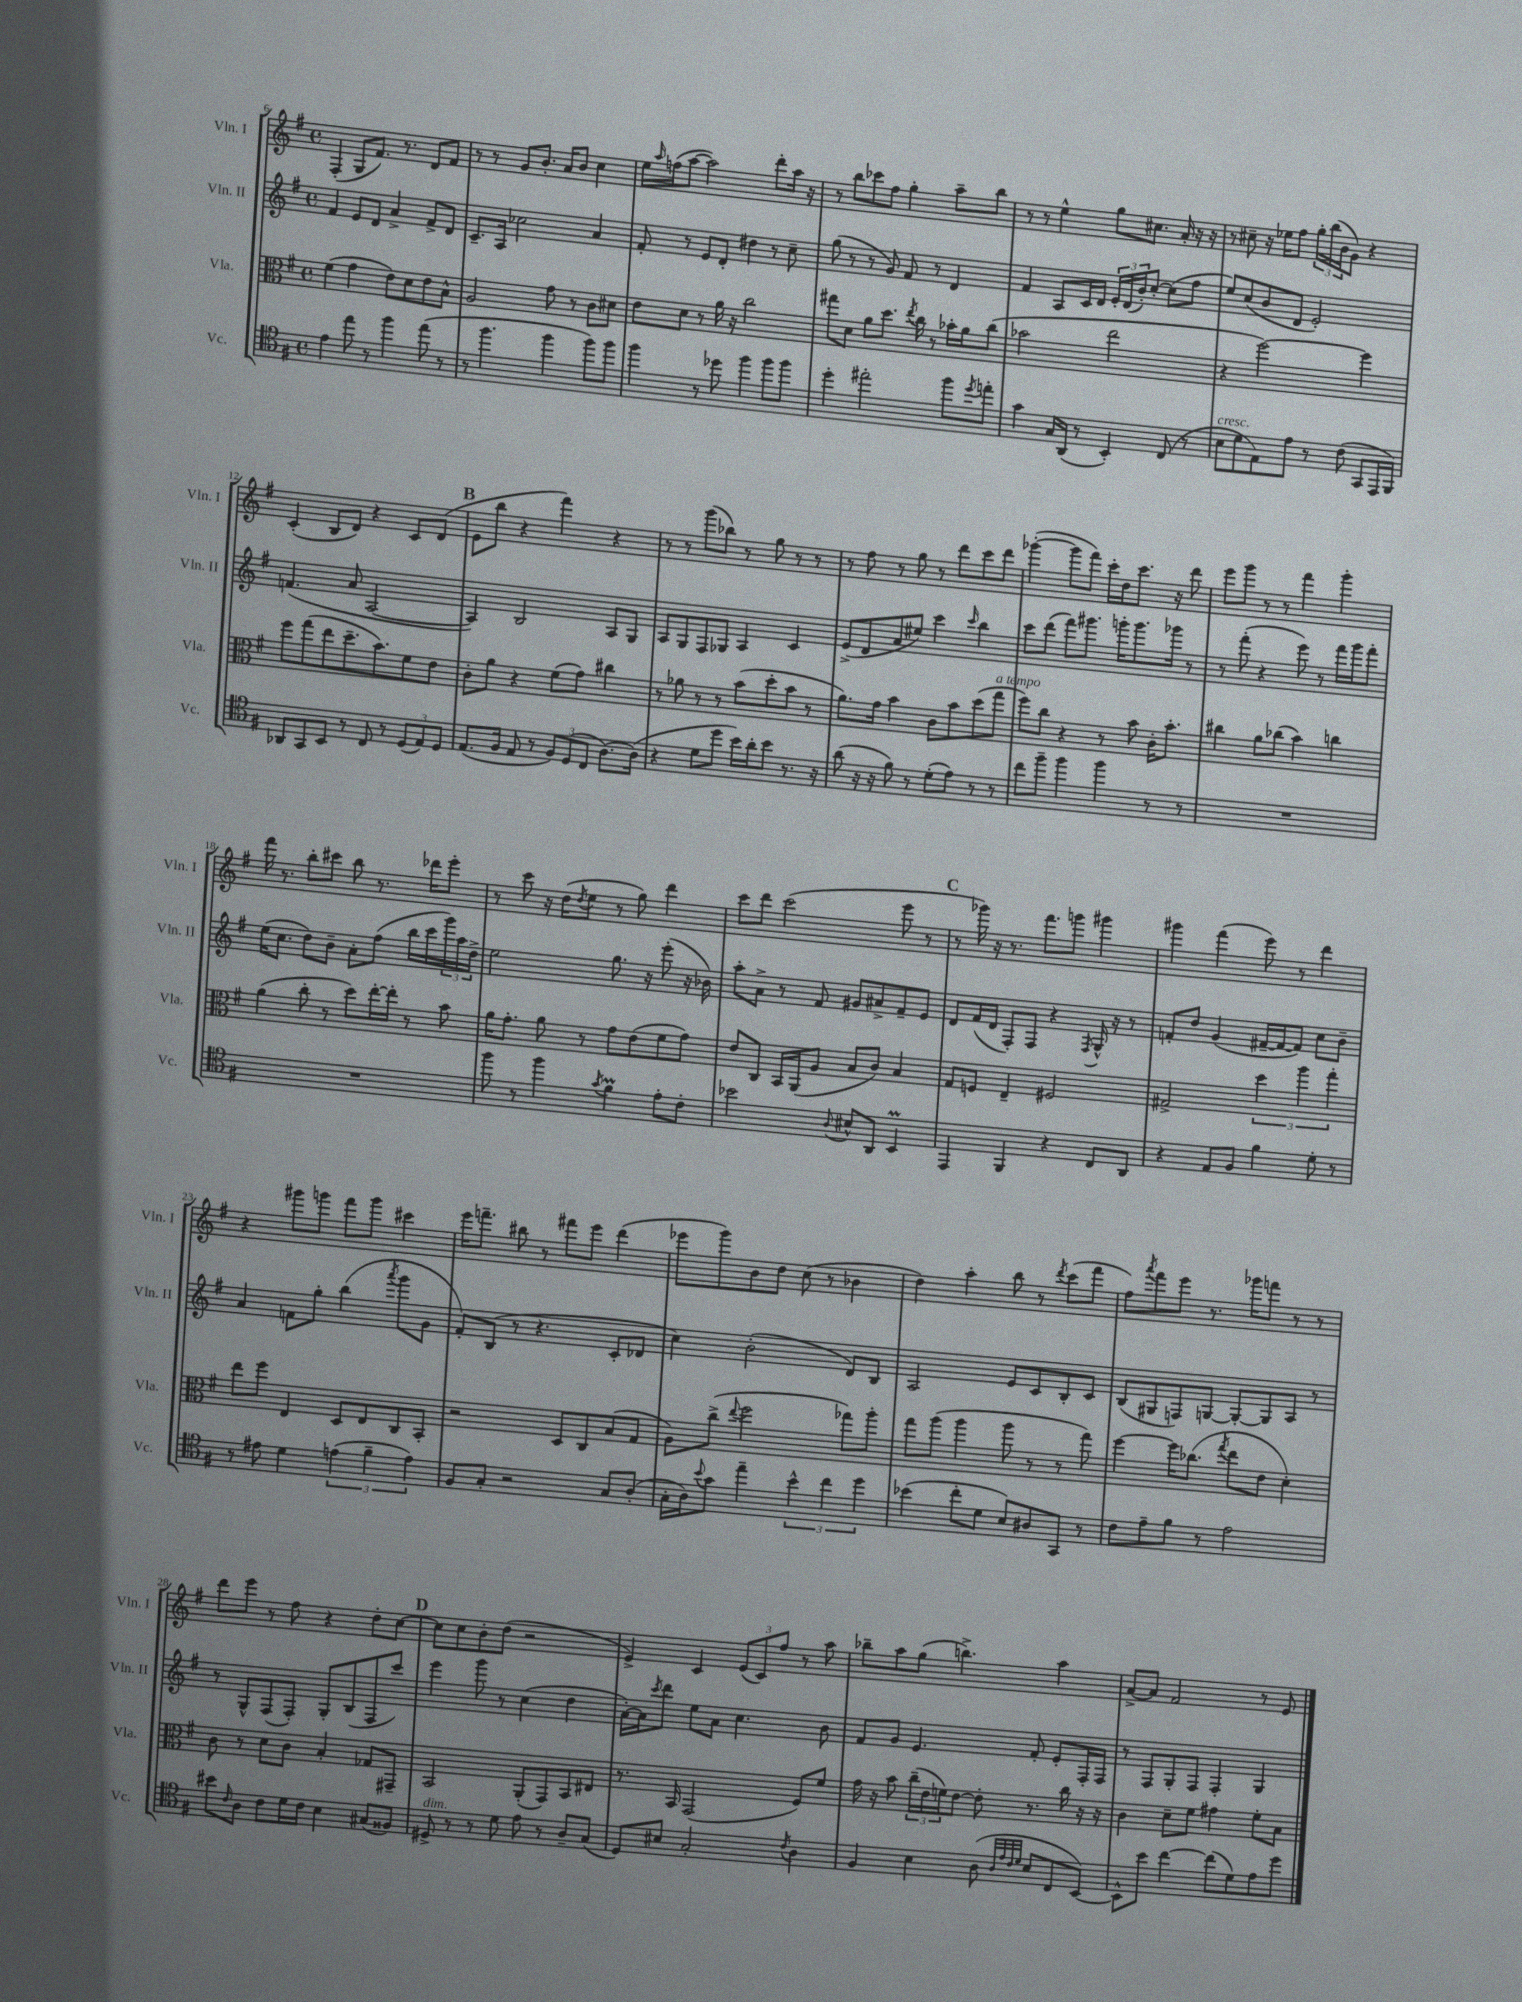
<<
\new StaffGroup <<
\new Staff = "s0" \with { instrumentName = "Vln. I" shortInstrumentName = "Vln. I" } {
    \clef treble \key g \major \defaultTimeSignature \time 4/4
    fis4-.( g8 fis'8.) r8. d'8 fis'8 |
    r8 r8 g'8 b'8.-. a'16 b'8 c''4 |
    e''16 \grace { a''16 } f''16( a''8~ a''2) d'''8-. a''16 r16 |
    r8 b''8 ces'''8 fis''8 g''4-. a''8-- b''8 |
    r8 r8 e''4-^ g''8 cis''8. a'16-. r16 r16 |
    r8 cis''8-- r16 ees''16 fis''8 \tuplet 3/2 { g''16-. b''16( b'16 } g'8) r4 |
    c'4-.( b8 d'8) r4 c'8 d'8( |
    \mark \markup { \bold "B" } e'8 b''8 r4 fis'''4) r4 |
    r8 r8 g'''8( bes''8) r8 g''8 r8 r8 |
    r8 fis''8 r8 g''8 r8 d'''8 c'''8 d'''8 |
    ges'''4~-.( ges'''8 fis'''8) c'''16-. d''16 c'''8. r16 d'''8 |
    e'''8 g'''8 r8 r8 fis'''4 g'''4-. |
    fis'''16 r8. b''8-. cis'''8 b''8 r8. des'''16 e'''8-. |
    r8 c'''8 r16 d''16( \acciaccatura { d''8 } e''8 r8 g''8) d'''4 |
    c'''8 d'''8 c'''2( e'''8 r8 |
    \mark \markup { \bold "C" } r8 ges'''16) r16 r8. fis'''8. g'''8 gis'''4 |
    gis'''4 fis'''4( e'''8) r8 d'''4 |
    r4 gis'''8 g'''8 fis'''8 g'''8 cis'''4 |
    e'''16 f'''8.-- bis''8 r8 fis'''8 e'''8 d'''4( |
    ees'''8 g'''8) b'8 d''8 c''8( r8 bes'4 |
    d''4) a''4-. b''8 r8 \acciaccatura { d'''8 } c'''8( fis'''8 |
    fis''8) \acciaccatura { a'''8 } fis'''8 e'''8 r8. ges'''16 f'''8 r8 r8 |
    d'''8 e'''8 r8 fis''8 r4 d''8-. c''8~ |
    \mark \markup { \bold "D" } c''8 c''8 b'8-. d''8( r2 |
    e'4->) c'4 \tuplet 3/2 { e'8( c'8) fis''8 } r8 a''8 |
    bes''8-- a''8 g''8( b''4.->) a''4 |
    a'8~-> a'8 fis'2 r8 e'8 \bar "|." |
}
\new Staff = "s1" \with { instrumentName = "Vln. II" shortInstrumentName = "Vln. II" } {
    \clef treble \key g \major \defaultTimeSignature \time 4/4
    fis'4 e'8 d'8 a'4-> fis'8-> d'8 |
    c'8.-- a16 ces''2 a'4 |
    fis'8-. r8 e'8 d'8-. dis''4 r8 c''8-- |
    g''8( r8 r8 g'8) fis'8 r8 d'4 |
    fis'4 a8 c'16 d'16 \tuplet 3/2 { e'16-. d'16( b'16-.) } c''8~-. c''8( fis''8 |
    e''8) c''8( b'8 d'8 e'2-.) |
    f'4.( a'8 a2~ |
    \mark \markup { \bold "B" } a4) b2 a8 g8 |
    a8 g8 fis8 ges8 a4 c'4 |
    e'8->( d'8 a'8 eis''8) c'''4 \grace { c'''16 } b''4 |
    c'''8 d'''8( fis'''8) gis'''8. g'''16-. g'''8. ges'''16 r8 |
    r8 fis'''8-.( r4 e'''8) r8 fis'''16 g'''16 fis'''8-. |
    e''16( c''8. d''8) b'8-- a'8-. fis''8( b''16 c'''16 \tuplet 3/2 { g'''16) a''16 d''16-> } |
    e''2 g''8. r16 e'''8-.( r16 bes'16) |
    a''8-. a'8-> r8 fis'8 gis'8 ais'8-> fis'8-- e'8 |
    \mark \markup { \bold "C" } d'8 fis'16( d'16 fis8-.) fis8 r4 \acciaccatura { fis8 } g16-^ r16 r8 |
    f'8-. d''8 g'4( fis'16~-- fis'16~ fis'8) c''8 b'8-- |
    a'4 f'8 g''8-. b''4( \acciaccatura { a'''8 } g'''8 g'8 |
    fis'8-.) b8( r8 r4. c'8-. des'8 |
    c''4) b'2-.( d'8) b8 |
    a2 e'8 c'8 b8-. c'8 |
    b8( gis8 f8) g8~ g8~-. g8 a8 r8 |
    r8 g8-^ fis8( fis8-.) g8-. b8( fis8 c'''8) |
    \mark \markup { \bold "D" } e'''4 g'''8 r8 c''4( d''4 |
    a'16~-.) a'16 \acciaccatura { c'''8 } d'''8 e''8 a'8 c''4. b'8 |
    fis'8 g'8 e'4. fis'8-. e'8-. fis16-. fis16 |
    r8 fis8 g8-. fis8 fis4-. g4 \bar "|." |
}
\new Staff = "s2" \with { instrumentName = "Vla." shortInstrumentName = "Vla." } {
    \clef alto \key g \major \defaultTimeSignature \time 4/4
    fis'4( g'4 e'8) d'8 e'8 b8-^ |
    a2 g'8 r8 c'8 dis'8 |
    e'8 d'8 r8 a'16 r16 c''2 |
    gis''8 d'8 a'8 d''8. \acciaccatura { e''8 } c''16 r8 bes'16-. a'16 c''8( |
    bes'2 e''2 |
    r4 fis''2~) fis''4 |
    fis''8 g''8( e''8 d''8.-- b'8.) fis'8 e'8 |
    \mark \markup { \bold "B" } c'8-. a'8 r4 fis'8( g'8) cis''4 |
    r8 aes'8 r8 r8 b'8( d''8-. b'8 r8 |
    a'8.) g'16 b'4 c'8 b'8 d''8( g''8^\markup { \italic "a tempo" } |
    fis''8) c''8 r4 r8 b'8 c'16-. b'8.-. |
    cis''4 a'8 ces''8( b'4) c''4 |
    a'4( c''8-. r8 d''8) e''16~-. e''16-. r8 b'8 |
    a'16 g'8.-. a'8 r8 g'8 e'8( fis'8 g'8) |
    e'8 c8 b,16 a,16( a8 b8 c'8) b4 |
    \mark \markup { \bold "C" } g8 f8 e4-- fis2 |
    gis2-> \tuplet 3/2 { d''4 a''4 g''4-. } |
    e''8 fis''8 e4 d8 e8 c8 b,8-. |
    r2 d8 c8 b8( g8 |
    a8) c''8->( \appoggiatura { e''8 } fis''2 ges''8) a''8-. |
    g''8 a''8( a''4 a''8 r8 r8 g''8) |
    fis''4~ fis''16 ces''8.( \acciaccatura { g''8 } e''8 e'8 d'4-.) |
    c'8 r8 d'8 c'8 b4-. ges8 gis,8-- |
    \mark \markup { \bold "D" } b,2 a,8-.( g,8) b,8 eis8 |
    r8. b,16 g,2( fis8) fis'8 |
    g'16 r16 b'8 \tuplet 3/2 { c''16--( e'16 f'16) } e'8~ e'8-. r8. c''16 r16 r16 |
    c'4 d'8-- fis'8 gis'4 fis'8-. b8 \bar "|." |
}
\new Staff = "s3" \with { instrumentName = "Vc." shortInstrumentName = "Vc." } {
    \clef tenor \key g \major \defaultTimeSignature \time 4/4
    e'4 e''8 r8 fis''4 e''8( r8 |
    r8 fis''4. fis''4 fis''8) fis''8 |
    fis''4 r8 des''8 fis''4 fis''8 fis''8 |
    d''4-. eis''2-. fis''8 \acciaccatura { d''8 } e''8-. |
    g'4 g16 a,16( r8 b,4-.) c8( r8 |
    b8^\markup { \italic "cresc." } d'8 e8) e'8 r8 c'8( g,8 e,16 fis,16) |
    aes,8 g,8 b,8 r8 c8 r8 \tuplet 3/2 { d8( e8) d8 } |
    \mark \markup { \bold "B" } e8.( fis16 e8 r8 \tuplet 3/2 { fis8) d8( c8 } a8.~) a16( |
    r4 d'8 d''8 b'16) a'16-. b'8 r8. r16 |
    a'8( r16 r16 fis'8) r8 d'8-.( e'8) r8 r8 |
    c''8 fis''8-- fis''4 fis''4 r8 r8 |
    R1 |
    R1 |
    fis''8 r8 fis''4 \acciaccatura { g'8 } fis'4\prall e'8-. c'8-. |
    bes'2 \appoggiatura { a8 } bis8-^ a,8 b,4\prall |
    \mark \markup { \bold "C" } e,4 fis,4 r4 c8 a,8 |
    r4 e8 fis8 fis'4 d'8-. r8 |
    r8 eis'8 d'4 \tuplet 3/2 { e'4( fis'4-- e'4) } |
    fis8 g8-. r2 g8 a8-.( |
    g16-. a16) \appoggiatura { b'8 } g'8 e''4-- \tuplet 3/2 { b'4-^ c''4 d''4 } |
    bes'4( c''8-. d'8 b8) ais8 g,8 r8 |
    c'8 e'8-- fis'8 r8 e'2 |
    bis'8 \grace { c'16 } a8 c'8 d'16 c'16 b4 gis8( fisis8) |
    \mark \markup { \bold "D" } dis8->^\markup { \italic "dim." } r8 r8 d'8 e'8 r8 a8-- g8( |
    d8) bis8 g2-. \acciaccatura { c'8 } a4 |
    fis4 b4 a8( \grace { a32 e'32 c'32 d'32 } b8 c8 b,8~) |
    b,8-^ b'8 c''4~ c''8( d'8) e'8 d''8 \bar "|." |
}
>>
>>
\layout { \context { \Score currentBarNumber = #6 } }
